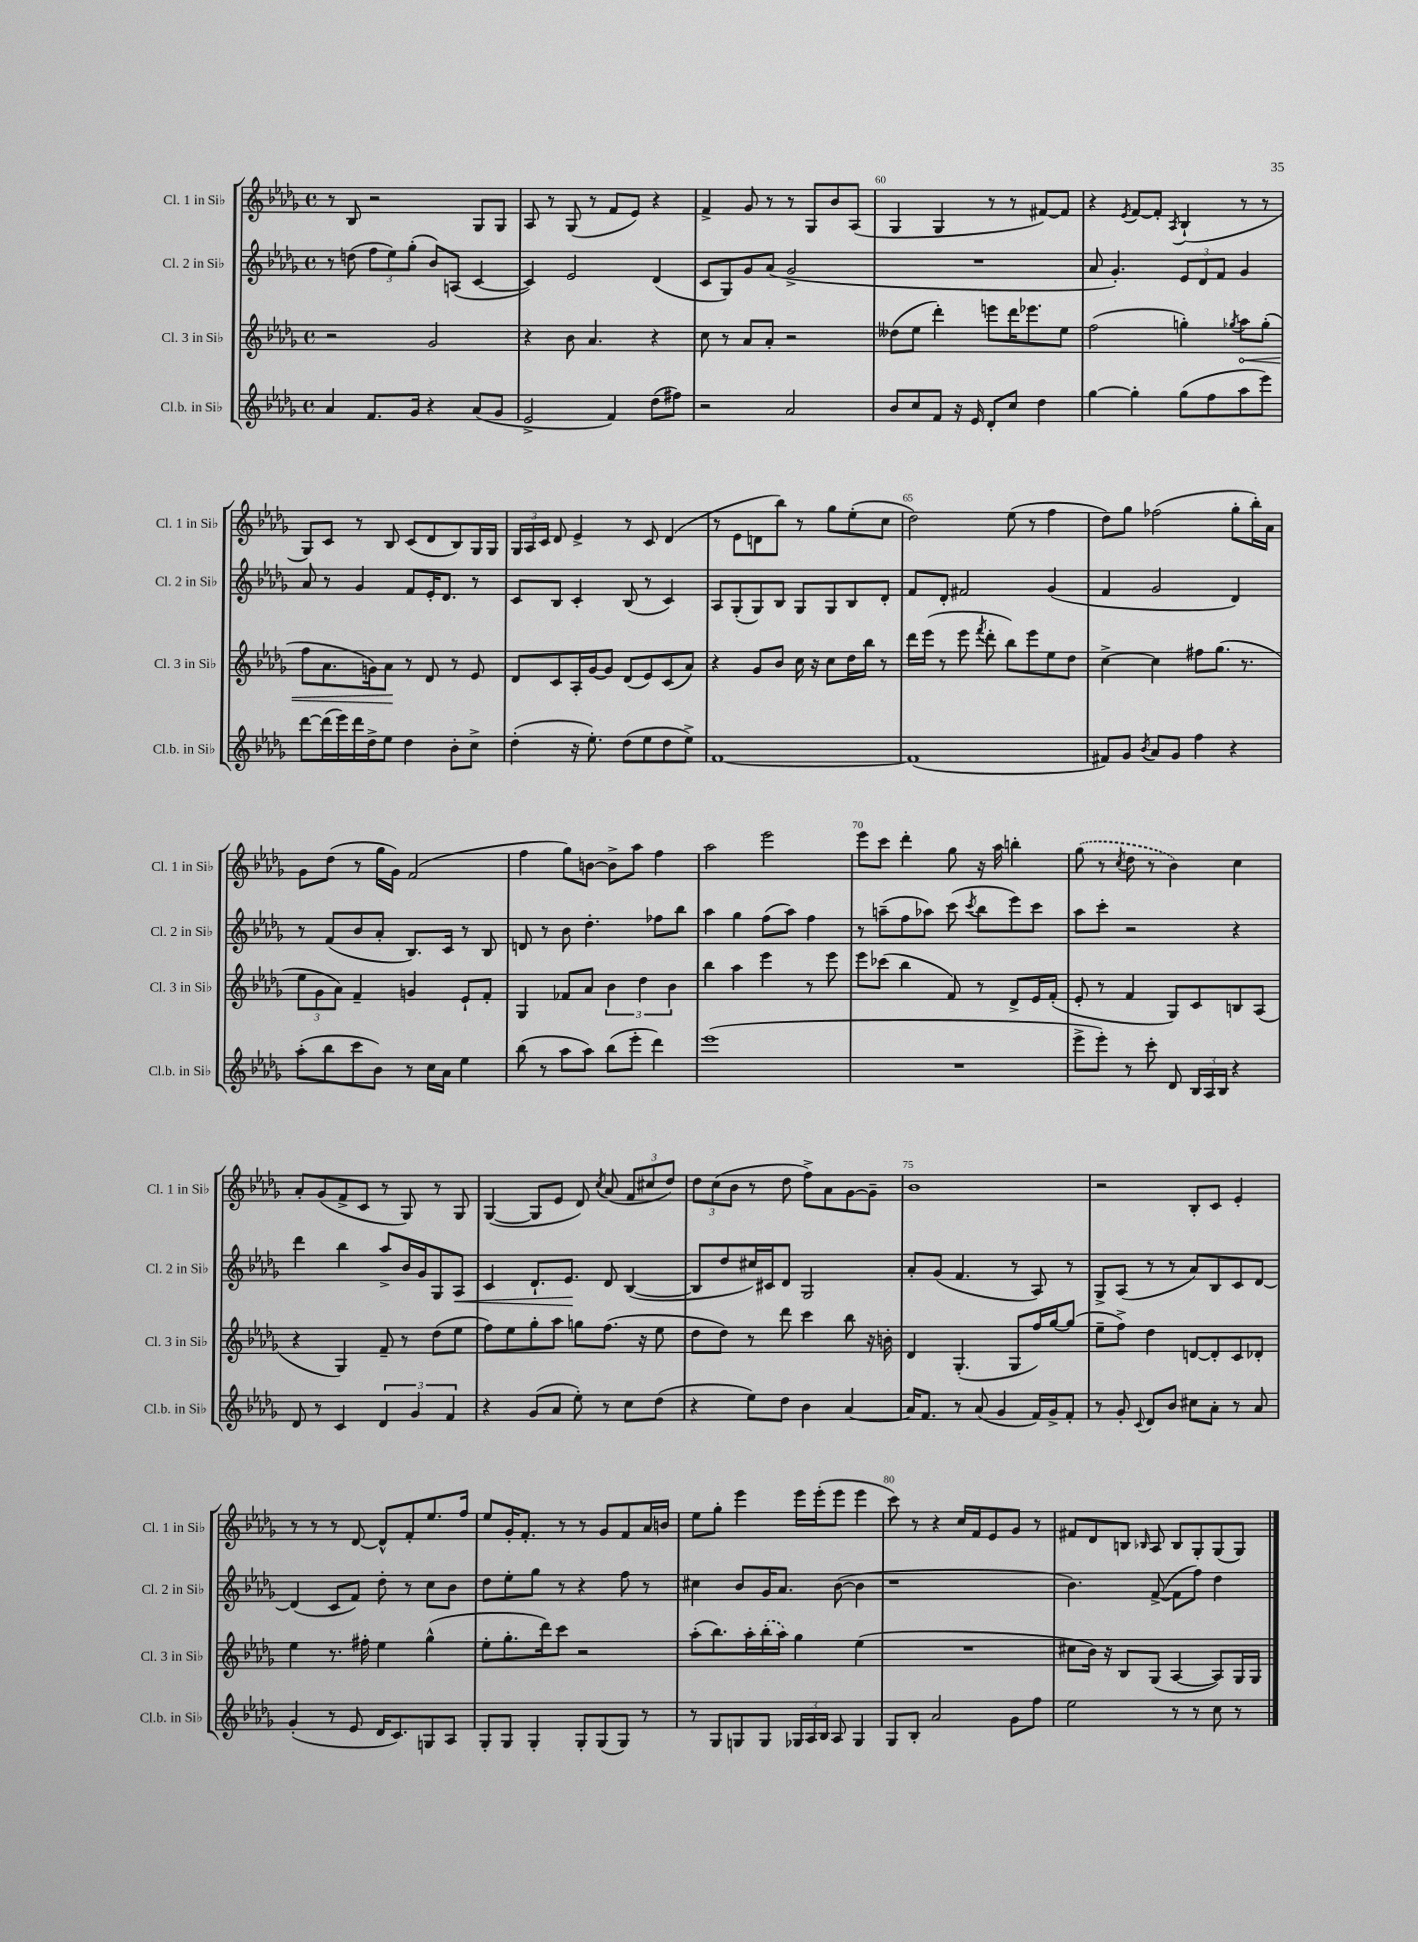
<<
\new StaffGroup <<
\new Staff = "s0" \with { instrumentName = "Cl. 1 in Sib" shortInstrumentName = "Cl. 1 in Sib" } {
    \clef treble \key des \major \defaultTimeSignature \time 4/4
    \autoBeamOff r8 bes8 r2 ges8[ ges8] |
    aes8 r8 ges8( r8 f'8[ ees'8]) r4 |
    f'4-> ges'8 r8 r8 ges8[ bes'8 aes8]( |
    ges4 ges4 r8 r8 fis'8[~) fis'8] |
    r4 \acciaccatura { ees'8 } f'8[~ f'8]-. \acciaccatura { aes8 } bes4-!( r8 r8 |
    ges8[) c'8] r8 bes8 c'8[( des'8 bes8) ges16 ges16] |
    \tuplet 3/2 { ges16[ aes16 c'16] } des'8 ees'4-> r8 c'8 des'4( |
    r8 ees'8[ d'8 bes''8]) r8 ges''8[ ees''8-.( c''8] |
    des''2) ees''8( r8 f''4 |
    des''8[) ges''8] fes''2( ges''8[-. bes''16-.) aes'16] |
    ges'8[ des''8]( r8 ges''16[ ges'16]) f'2( |
    f''4 ges''8[) b'8]~ b'8[-> aes''8] f''4 |
    aes''2 ees'''2 |
    ees'''8[ c'''8] des'''4-. ges''8 r16 aes''16 b''4-. |
    \once \slurDashed ges''8( r8 \acciaccatura { c''8 } des''8 r8 bes'4) c''4 |
    aes'8[-. ges'8( f'8-> c'8] r8 ges8) r8 ges8 |
    ges4~( ges8[ ees'8] des'8) \acciaccatura { c''8 } aes'8( \tuplet 3/2 { f'8[ cis''8 des''8]) } |
    \tuplet 3/2 { des''8[ c''8( bes'8] } r8 des''8 f''8[->) aes'8 ges'8~ ges'8]-- |
    bes'1 |
    r2 bes8[-. c'8] ees'4-. |
    r8 r8 r8 des'8~ des'8[-^ f'8-. ees''8. f''16] |
    ees''8[ ges'16-. f'8.]-. r8 r8 ges'8[ f'8 aes'16 b'16] |
    ees''8[ ges''8]-. ees'''4 ees'''16[ ees'''16-.( ees'''8] ees'''4 |
    c'''8) r8 r4 c''16[ f'16 ees'8 ges'8] r8 |
    fis'8[ des'8 b8] \grace { bes16 } aes8 bes8[ ges8-. ges8( ges8]) \bar "|." |
}
\new Staff = "s1" \with { instrumentName = "Cl. 2 in Sib" shortInstrumentName = "Cl. 2 in Sib" } {
    \clef treble \key des \major \defaultTimeSignature \time 4/4
    \autoBeamOff r8 d''8( \tuplet 3/2 { f''8[ ees''8) ges''8]-.( } bes'8[) a8]( c'4~ |
    c'4) ees'2 des'4( |
    c'8[ ges8) ges'8 aes'8]( ges'2-> |
    R1 |
    aes'8 ges'4.-.) \tuplet 3/2 { ees'8[ des'8 f'8] } ges'4 |
    aes'8 r8 ges'4 f'8[ ees'16-. des'8.] r8 |
    c'8[ bes8] c'4-. bes8( r8 c'4) |
    aes8[ ges8-.( ges8) bes8] ges8[ ges8 bes8 des'8]-. |
    f'8[ des'8]-. fis'2 ges'4( |
    f'4 ges'2 des'4) |
    r8 f'8[( bes'8 aes'8]-. bes8.[) c'16] r8 bes8 |
    d'8 r8 bes'8 des''4.-. fes''8[ bes''8] |
    aes''4 ges''4 f''8[( aes''8]) f''4 |
    r8 a''8[--( f''8 aes''8]) c'''8( \acciaccatura { c'''8 } bes''8[ ees'''8) c'''8] |
    aes''8[ c'''8]-. r2 r4 |
    des'''4 bes''4 aes''8[-> bes'16 ges'16 ges8 aes8]\< |
    c'4 des'8.[-! ees'8.]\! des'8 bes4~( |
    bes8[ des''8 cis''16) cis'16 des'8] ges2 |
    aes'8[-. ges'8]( f'4. r8 aes8) r8 |
    ges8[-> aes8]( r8 r8 aes'8[) bes8 c'8 des'8]~ |
    des'4( c'8[ f'8]) des''8-. r8 c''8[ bes'8] |
    des''8[ ees''8-. ges''8] r8 r4 f''8 r8 |
    cis''4 bes'8[ ges'16 aes'8.] bes'8~( bes'4 |
    r1 |
    bes'4.) f'8~->( f'8[ f''8]) des''4 \bar "|." |
}
\new Staff = "s2" \with { instrumentName = "Cl. 3 in Sib" shortInstrumentName = "Cl. 3 in Sib" } {
    \clef treble \key des \major \defaultTimeSignature \time 4/4
    \autoBeamOff r2 ges'2 |
    r4 bes'8 aes'4. r4 |
    c''8 r8 aes'8[ aes'8]-. r2 |
    deses''8[( ees''8] des'''4-.) e'''8[ des'''16 ees'''8. ees''8] |
    f''2( g''4-.) \acciaccatura { ges''8 } \once \override Hairpin.circled-tip = ##t aes''8[\< ges''8]-.( |
    f''8[ aes'8. g'16) aes'8]\! r8 des'8 r8 ees'8 |
    des'8[ c'8 aes16-. ges'16~ ges'8] des'8[( ees'8) c'8( aes'8]) |
    r4 ges'8[ bes'8] c''16 r16 c''8[ des''16 bes''16] r8 |
    des'''16[ ees'''16]( r8 ees'''8 \acciaccatura { f'''8 } des'''8-. bes''8[) ees'''8 ees''8 des''8] |
    c''4~-> c''4 fis''8[ ges''8.]( r8. |
    \tuplet 3/2 { ees''8[ ges'8 aes'8]) } f'4-- g'4 ees'8[-! f'8]-. |
    ges4 fes'8[ aes'8] \tuplet 3/2 { bes'4 des''4 bes'4 } |
    bes''4 aes''4 ees'''4 r8 ees'''8 |
    ees'''8[ ces'''8]( bes''4 f'8) r8 des'8[-> ees'16 f'16]-.( |
    ees'8-. r8 f'4 ges8[) c'8 b8 aes8]( |
    r4 ges4) f'8-- r8 des''8[( ees''8] |
    f''8[) ees''8 ges''8-. aes''8] g''8[ f''8.]( r16 ees''8 |
    des''8[ des''8]) r8 des'''8 c'''4 bes''8 r16 b'16-. |
    des'4 ges4.-.( ges8[ f''16) ges''16~ ges''8]( |
    ees''8[-- f''8]->) des''4 d'8[~ d'8-. c'8 des'8]-. |
    ees''4 r8. fis''16-. ees''4 ges''4-^( |
    ees''8[-. ges''8.-. des'''16) c'''8] r2 |
    aes''8[-.( bes''8.) aes''16-. \once \slurDashed bes''16-.( aes''16]) ges''4 ees''4( |
    R1 |
    cis''8[ bes'16]) r16 bes8[ ges8]( aes4~ aes8[) ges16 ges16] \bar "|." |
}
\new Staff = "s3" \with { instrumentName = "Cl.b. in Sib" shortInstrumentName = "Cl.b. in Sib" } {
    \clef treble \key des \major \defaultTimeSignature \time 4/4
    \autoBeamOff aes'4 f'8.[ ges'16] r4 aes'8[( ges'8] |
    ees'2-> f'4) des''8[( fis''8]) |
    r2 aes'2 |
    bes'8[ c''8 f'8] r16 ees'16 des'8[-. c''8] des''4 |
    ges''4~ ges''4-. ges''8[( f''8 aes''8 ees'''8]) |
    des'''8[~ des'''16( ees'''16) des'''16 des''16-> ees''8] des''4 bes'8[-. c''8]-> |
    des''4-.( r16 ees''8.-.) des''8[( ees''8 des''8 ees''8]->) |
    f'1~ |
    f'1( |
    fis'8[) ges'8] \acciaccatura { bes'8 } aes'8[ ges'8] f''4 r4 |
    aes''8[-.( bes''8 c'''8 bes'8]) r8 c''16[ aes'16] ees''4 |
    bes''8( r8 aes''8[ aes''8]) bes''8[( ees'''8]-. des'''4) |
    ees'''1( |
    R1 |
    ees'''8[-> ees'''8]-.) r8 c'''8-. des'8 \tuplet 3/2 { bes16[ aes16 bes16] } r4 |
    des'8 r8 c'4 \tuplet 3/2 { des'4 ges'4 f'4 } |
    r4 ges'8[( aes'8] ees''8-.) r8 c''8[ des''8]( |
    r4 ees''8[) des''8] bes'4 aes'4~ |
    aes'16[ f'8.] r8 aes'8( ges'4 f'16[) ges'16-> f'8]-. |
    r8 ges'8-. \appoggiatura { c'8 } des'8[ bes'8] cis''8[ aes'8]-. r8 aes'8 |
    ges'4-.( r8 ees'8 des'16[ c'8.) g8 aes8] |
    ges8[-. ges8] ges4-. ges8[-. ges8( ges8]) r8 |
    r8 ges8[ g8 g8] \tuplet 3/2 { ges16[ aes16 bes16] } aes8 ges4 |
    ges8[ bes8]-. aes'2 ges'8[ f''8] |
    ees''2 r8 r8 c''8 r8 \bar "|." |
}
>>
>>
\layout { \context { \Score currentBarNumber = #57 \override BarNumber.break-visibility = ##(#f #t #t) barNumberVisibility = #(every-nth-bar-number-visible 5) } }
